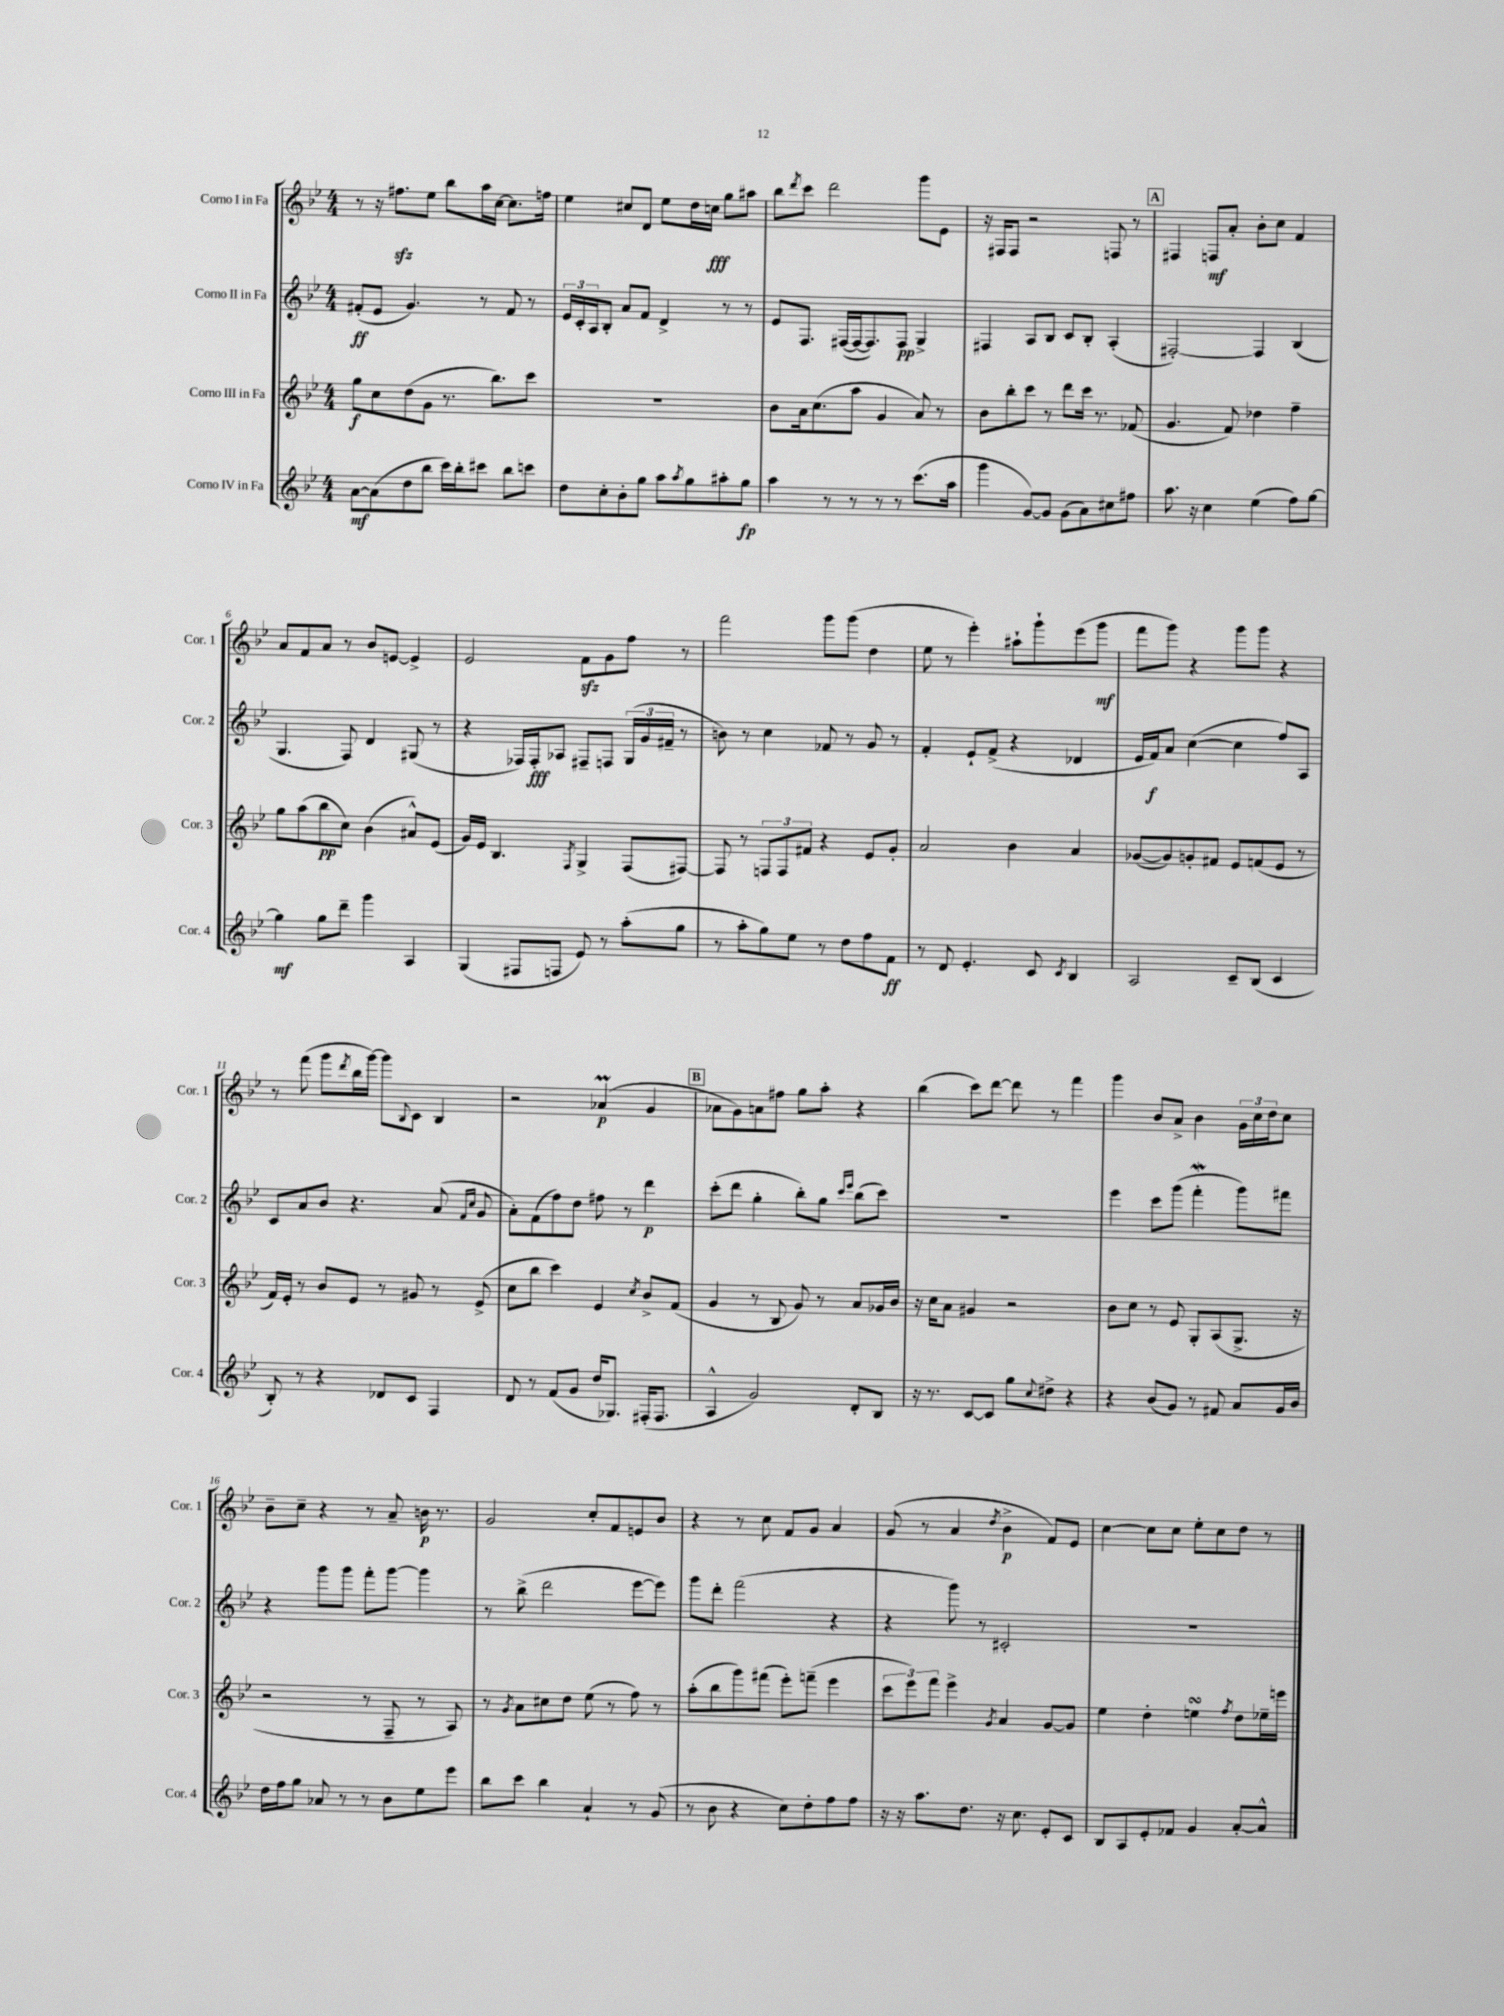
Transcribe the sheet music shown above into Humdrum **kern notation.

**kern	**kern	**kern	**kern
*staff4	*staff3	*staff2	*staff1
*clefG2	*clefG2	*clefG2	*clefG2
*k[b-e-]	*k[b-e-]	*k[b-e-]	*k[b-e-]
*M4/4	*M4/4	*M4/4	*M4/4
[8a\L	8gg\L	(8f#'/L	8r
(8a\]	8cc\	8e-/J	16r
.	.	.	8.ff#\L
8dd\	(8dd\	4.g/)	.
8bb-\J	8g\J	.	8ee-\J
16ccc\LL)	8.r	.	8bb-\L
16bb-'\J	.	.	.
8ccc#\J	.	8r	16aa\L
.	8.bb-\L)	.	[16cc\JJ
8bb-\L	.	8f#/	8.cc\]L
8ccc\J	8ccc\J	8r	.
.	.	.	16ff\Jk
=	=	=	=
8dd\L	1r	24e-/LL	4ee-\
.	.	24c'/	.
.	.	24A/J	.
8cc'\	.	8B-'/J	.
8b-'\	.	8a/L	8cc#/L
8gg\J	.	8f/J	8d/J
8aa\L	.	4d^/	8ee-\L
8qaa/	.	.	.
8gg\	.	.	16dd\L
.	.	.	16cc\JJ
8aa#'\	.	8r	8gg\L
8gg\J	.	8r	8aa#\J
=	=	=	=
4aa\	8b-\L	8e-/L	8bb-\L
.	.	.	8qddd/
.	16a\k	8.F/J	8ccc\J
.	(8.cc\	.	.
8r	.	.	2ddd\
.	.	([16F#/LL	.
8r	8aa\J	16F#/_J	.
.	.	8.F#/])	.
8r	4g/	.	.
8r	.	8F#/J	.
(8.ccc\L	8a/)	4G^/	8ggg\L
.	8r	.	8e-\J
16aa\Jk	.	.	.
=	=	=	=
4ggg\	8b-\L	4F#/	16r
.	.	.	16F#/LK
.	8bb-'\	.	8F#/J
[8g/L)	8ccc\J	8A/L	2r
8g/]J	8r	8B-/J	.
(8g\L	8ddd\L	8c/L	.
8a\)	16ccc\Jk	8B-'/J	.
.	8.r	.	.
8cc#\	.	(4A'/	8F/
8ff#\J	(8f-/	.	8r
=	=	=	=
8.aa\	4.g/	[2F#'/)	4F#/
16r	.	.	.
4cc\	.	.	8F/L
.	8f/)	.	8a'/J
(4ee-\	4dd-\	4F#/]	8b-'\L
.	.	.	8cc\J
8ff\L)	4ff~\	(4B-/	4f/
[8gg\J	.	.	.
=	=	=	=
4gg\]	8gg\L	4.G/	8a/L
.	(8aa\	.	8f/
8gg\L	8bb-\	.	8a/J
8ddd~\J	8cc\J)	8F/)	8r
4ggg\	(4b-\	4d/	8b-/L
.	.	.	[8e/J
4A/	8a#^^/L)	(8G#/	4e^/]
.	(8e-/J	8r	.
=	=	=	=
(4G/	16g/LL)	4r	2e-/
.	16e-/JJ	.	.
.	4.B-/	.	.
8F#/L	.	16F-/LL)	.
.	.	16F-'/J	.
8F/J	.	8A-/J	.
.	8qF/	.	.
8e-/)	4G^/	8F#~/L	8f\L
8r	.	8F/J	8g\
(8aa'\L	(8F/L	(24G/LL	8ff\J
.	.	24g/	.
.	.	24f#~/JJ	.
8gg\J	[8F#/J)	8r	8r
=	=	=	=
8r	8F#/]	8b\)	2fff\
8aa'\L	8r	8r	.
8gg\)	12F/L	4cc\	.
.	12F/	.	.
8ee-\J	.	.	.
.	12f#/J	.	.
8r	4r	8f-/	8ggg\L
8dd\L	.	8r	(8ggg\J
8ff\	8e-/L	8g/	4dd\
8f\J	8g'/J	8r	.
=	=	=	=
8r	2a/	4f'/	8ee-\
8d/	.	.	8r
4.e-'/	.	8e-`/L	4eee-'\)
.	.	(8f^/J	.
.	4b-\	4r	8aa#`\L
8c/	.	.	8ggg`\
8qc/	.	.	.
4B-/	4a/	4d-/	(8eee-\
.	.	.	8ggg\J
=	=	=	=
2A/	([8g-/L	16e-/LL	8fff\L
.	.	16f/J)	.
.	8g-/])	8a/J	8ggg\J)
.	8g'/	([4cc\	4r
.	8f#/J	.	.
8c~/L	8e-/L	4cc\]	8ggg\L
(8B-/J	(8f/	.	8ggg\J
4c/	8e-/J	8ff/L)	4r
.	8r	8A/J	.
=	=	=	=
8B-'/)	16f/LL)	8c/L	8r
.	16e-'/JJ	.	.
8r	8r	8a/	(8fff\
4r	8b-/L	8b-/J	8ggg\L
.	.	.	8qddd/
.	8e-/J	4.r	16bb-\L
.	.	.	[16ggg\JJ)
8d-/L	8r	.	8ggg\]L
.	.	.	8qqB-/
8c/J	8g#/	.	8c\J
4F/	8r	(8a/	4B-/
.	.	16qqf/LL	.
.	.	16qqcc/JJ	.
.	(8e-^/	8g/	.
=	=	=	=
8d/	8cc\L	8a'\L)	2r
8r	8bb-\J	(8f\	.
(8f/L	4ccc\)	8ff\)	.
8g/J	.	8dd\J	.
16dd/LK	4e-/	8ff#\	(4a-/
8.G-/J)	.	.	.
.	.	8r	.
.	8qcc/	.	.
(16F#'/LK	8b-^/L	4ddd\	4g/
8.F#/J	.	.	.
.	(8f/J	.	.
=	=	=	=
4A^^/	4g/	(8ccc'\L	8a-\L
.	.	8ddd\J	8g\)
2g/)	8r	4gg'\	8a\
.	8B-/	.	8ff#\J
.	8g/)	8bb-'\L)	8gg\L
.	8r	8gg\J	8aa'\J
.	.	16qqccc/LL	.
.	.	16qqeee-/JJ	.
8d'/L	8a/L	(8bb-\L	4r
8B-/J	16g-/L	8ccc\J)	.
.	16b-/JJ	.	.
=	=	=	=
16r	16r	1r	(4bb-\
8.r	16cc\LK	.	.
.	8a\J	.	.
[8c/L	4g#/	.	8ccc\L)
8c/]J	.	.	[8ddd\J
8gg\L	2r	.	8ddd\]
8qqcc/	.	.	.
8dd#^\J	.	.	8r
4r	.	.	4fff\
=	=	=	=
4r	8b-\L	4eee-\	4ggg\
.	8cc\J	.	.
(8b-/L	8r	8ccc\L	8b-/L
8g/J)	8e-/	(8ggg\J	8a^/J
8r	8G'/L	4fff'\	4b-\
8f#/	(8A/	.	.
8a/L	8.G^/J	8ggg\L)	24g\LL
.	.	.	24cc\
.	.	.	24dd\J
16g/L	.	8fff#\J	8cc\J
16b-/JJ	16r	.	.
=	=	=	=
16dd\LL	2r	4r	8b-~\L
16ff\J	.	.	.
8gg\J	.	.	8cc~\J
8a-/	.	8ggg\L	4r
8r	.	8ggg\J	.
8r	8r	8fff'\L	8r
8b-\L	8F~/	[8ggg\J	8a~/
8ee-\	8r	4ggg\]	16b\
.	.	.	8.r
8eee-\J	8A/)	.	.
=	=	=	=
8bb-\L	8r	8r	2g/
.	8qg/	.	.
8ccc\J	8a\L	(8bb-^\	.
4bb-\	8cc#\	2ddd\	.
.	8dd\J	.	.
4a`/	(8ee-\	.	8cc'/L
.	8r	.	8f/
8r	8ff\)	[8eee-\L	8e/
(8g/	8r	8eee-\]J)	8b-/J
=	=	=	=
8r	(8aa'\L	8ggg\L	4r
8b-\	8bb-\	8ddd'\J	.
4r	8ggg\)	(2fff\	8r
.	(8fff#\J	.	8cc\
8cc\L)	8eee-'\L)	.	8f/L
8dd'\	(8fff~\J	.	8g/J
8ff\	4eee-\	4r	4a/
8ff\J	.	.	.
=	=	=	=
16r	12ccc\L	4r	(8g/
16r	.	.	.
.	12eee-\)	.	.
8.aa\L	.	.	8r
.	12fff\J	.	.
.	4eee-^\	8ggg\)	4a/
8.dd\J	.	.	.
.	.	8r	.
.	8qg/	.	8qdd/
16r	4a/	2c#'/	4b-^\
8.cc\	.	.	.
8e-'/L	[8g/L	.	8f/L)
8c/J	8g/]J	.	8e-/J
=	=	=	=
8B-/L	4ee-\	1r	[4cc\
8A/	.	.	.
8e-'/	4dd'\	.	8cc\]L
8f-/J	.	.	8cc\J
4g/	4ee\	.	8ee-'\L
.	.	.	8cc\
.	8qff/	.	.
[8a'/L	8dd\L	.	8dd\J
8a^^/]J	16ee-~\L	.	8r
.	16eee\JJ	.	.
==	==	==	==
*-	*-	*-	*-
